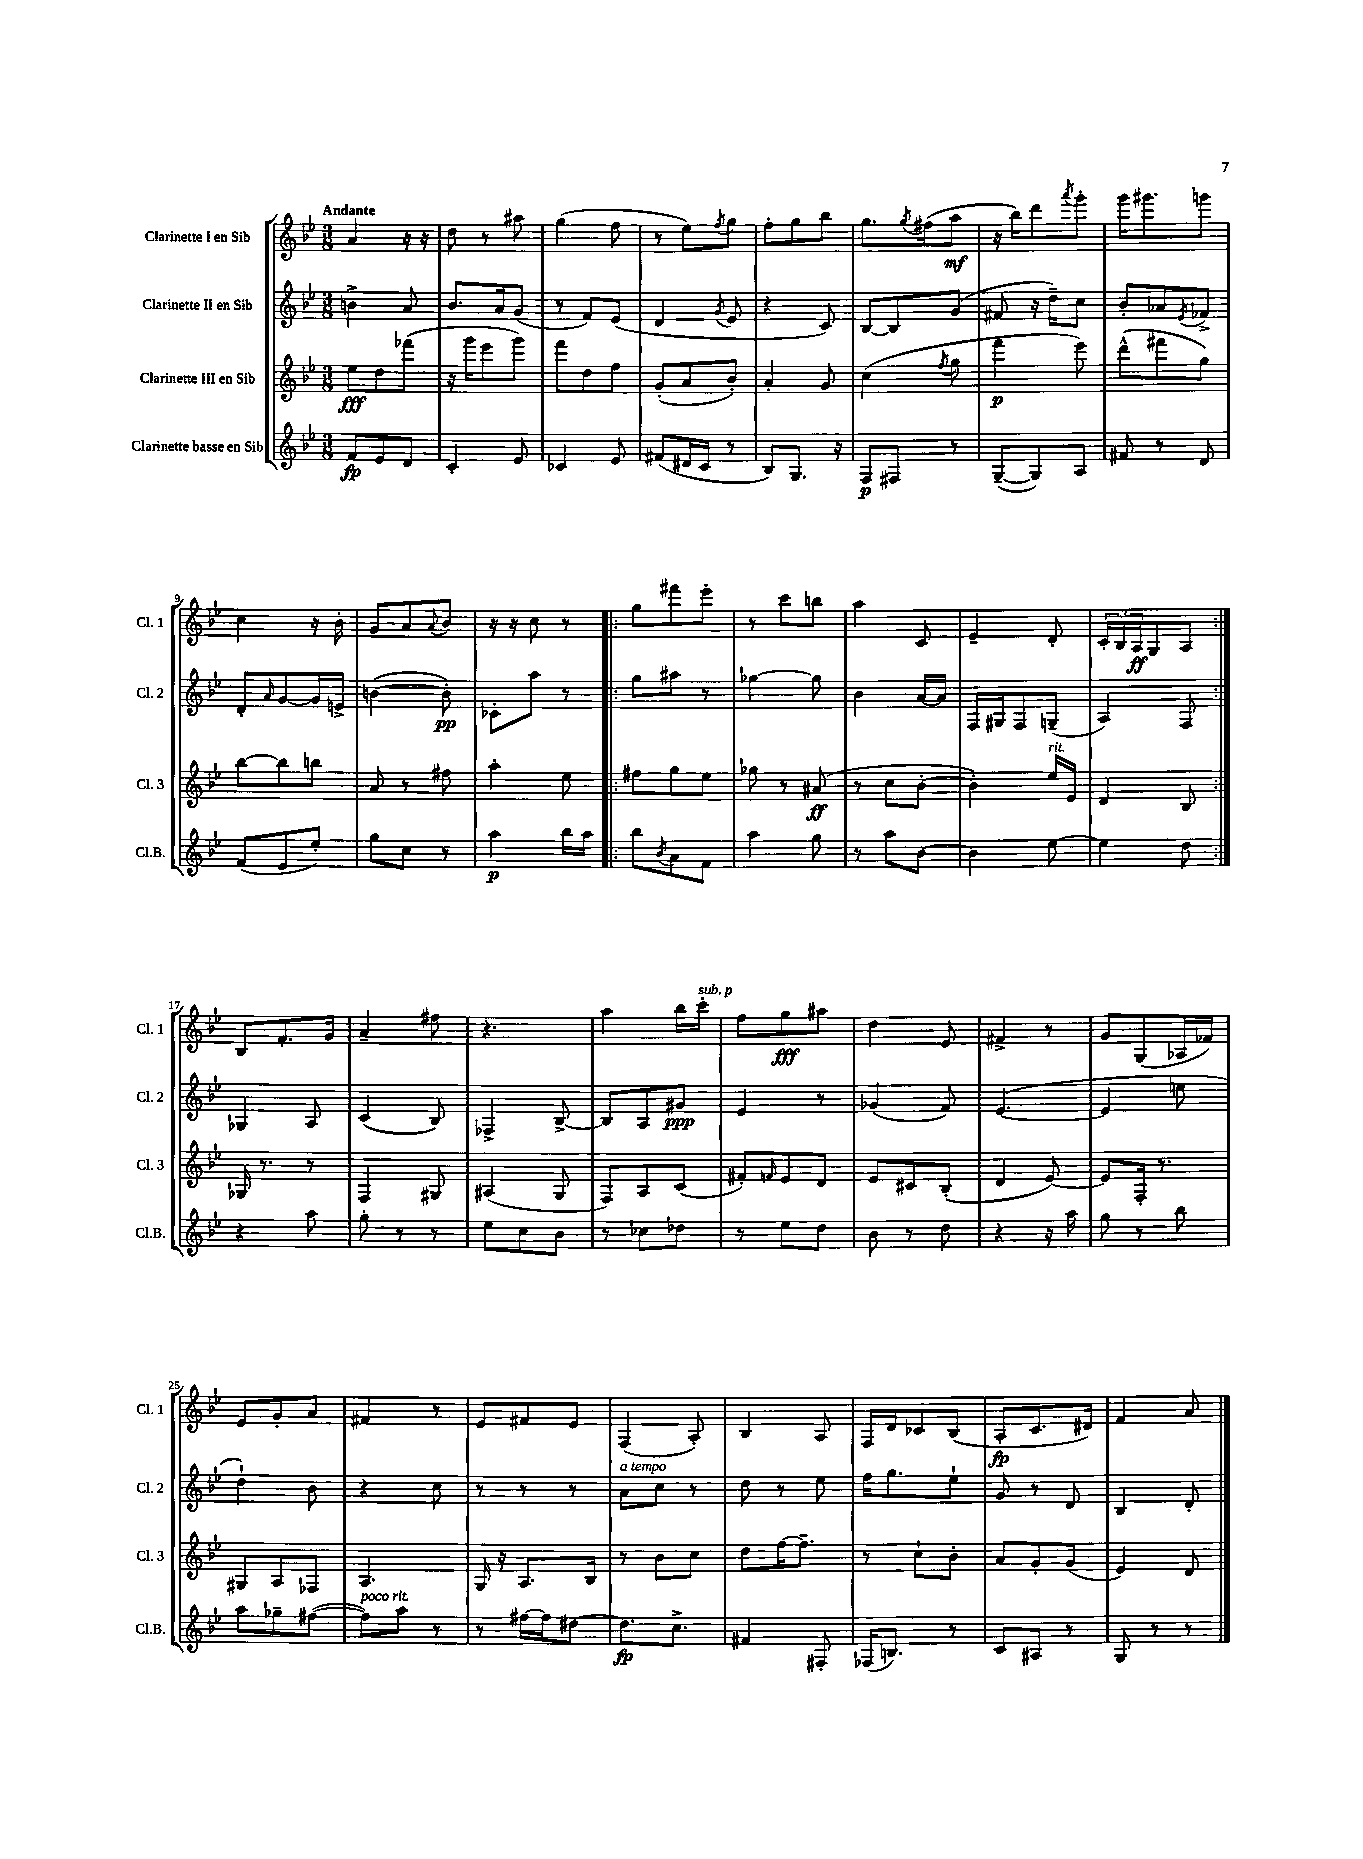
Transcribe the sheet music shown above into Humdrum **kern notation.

**kern	**dynam	**kern	**dynam	**kern	**dynam	**kern	**dynam
*part4	*part4	*part3	*part3	*part2	*part2	*part1	*part1
*staff4	*staff4	*staff3	*staff3	*staff2	*staff2	*staff1	*staff1
*I"Clarinette basse en Sib	*	*I"Clarinette III en Sib	*	*I"Clarinette II en Sib	*	*I"Clarinette I en Sib	*
*I'Cl.B.	*	*I'Cl. 3	*	*I'Cl. 2	*	*I'Cl. 1	*
*clefG2	*	*clefG2	*	*clefG2	*	*clefG2	*
*k[b-e-]	*	*k[b-e-]	*	*k[b-e-]	*	*k[b-e-]	*
*M3/8	*	*M3/8	*	*M3/8	*	*M3/8	*
=1	=1	=1	=1	=1	=1	=1	=1
!	!	!	!	!	!	!LO:TX:a:B:t=Andante	!
8f/L	fp	8ee-\L	fff	4bn^\	.	4a/	.
8e-/	.	8dd\	.	.	.	.	.
8d/J	.	(8fff-X\J	.	8a/	.	16r	.
.	.	.	.	.	.	16r	.
=2	=2	=2	=2	=2	=2	=2	=2
4c'/	.	16r	.	8.b-/L	.	8dd\	.
.	.	16ggg\KL	.	.	.	.	.
.	.	8eee-\	.	.	.	8r	.
.	.	.	.	16a/k	.	.	.
8e-/	.	8ggg\J)	.	(8g/J	.	8aa#X\	.
=3	=3	=3	=3	=3	=3	=3	=3
4c-X/	.	8fff\L	.	8r	.	(4gg\	.
.	.	8dd\	.	8f/L)	.	.	.
8e-/	.	8ff\J	.	(8e-/J	.	8ff\	.
=4	=4	=4	=4	=4	=4	=4	=4
(8f#X/L	.	(8g'/L	.	4d/	.	8r	.
16d#X/L	.	8a/	.	.	.	8ee-\L)	.
16c/JJ	.	.	.	.	.	.	.
.	.	.	.	8qg/	.	8qff/	.
8r	.	8b-'/J)	.	8e-/	.	8gg\J	.
=5	=5	=5	=5	=5	=5	=5	=5
8B-/L)	.	4a'/	.	4r	.	8ff'\L	.
8.G/J	.	.	.	.	.	8gg\	.
.	.	8g/	.	8c/)	.	8bb-\J	.
16r	.	.	.	.	.	.	.
=6	=6	=6	=6	=6	=6	=6	=6
8F/L	p	(4cc\	.	[8B-/L	.	8.gg\L	.
8F#X/J	.	.	.	8B-/]	.	.	.
.	.	.	.	.	.	8qgg/	.
.	.	.	.	.	.	(16ff#X\k	.
.	.	8qff/	.	.	.	.	.
8r	.	8gg\	.	(8g/J	.	8aa\J	mf
=7	=7	=7	=7	=7	=7	=7	=7
([8G~/L	.	4fff\	p	8f#X/	.	16r	.
.	.	.	.	.	.	16bb-\KL)	.
8G/])	.	.	.	16r	.	8ddd\	.
.	.	.	.	16dd~\KL)	.	.	.
.	.	.	.	.	.	8qaaa/	.
8A/J	.	8eee-\)	.	8cc\J	.	8ggg'\J	.
=8	=8	=8	=8	=8	=8	=8	=8
8f#X/	.	(8ddd^^\L	.	8b-'/L	.	16ggg\KL	.
.	.	.	.	.	.	8.ggg#X\	.
8r	.	8fff#X\	.	8a-X/	.	.	.
.	.	.	.	8qe-/	.	.	.
8d/	.	8gg\J)	.	8f-X^/J	.	8gggn\J	.
!!LO:LB:g=z
=9	=9	=9	=9	=9	=9	=9	=9
(8f/L	.	[8bb-\L	.	8d'/L	.	4cc\	.
.	.	.	.	16qqa/	.	.	.
8e-/	.	8bb-\]	.	[8g/	.	.	.
8ee-'/J)	.	8bbn\J	.	16g/L]	.	16r	.
.	.	.	.	16en^/JJ	.	16b-'\	.
=10	=10	=10	=10	=10	=10	=10	=10
8gg\L	.	8a/	.	([4bn\	.	8g/L	.
8cc\J	.	8r	.	.	.	8a/	.
.	.	.	.	.	.	8qqa/	.
8r	.	8ff#X\	.	8b'\])	pp	8b-/J	.
=11	=11	=11	=11	=11	=11	=11	=11
4aa\	p	4aa'\	.	8c-X'\L	.	16r	.
.	.	.	.	.	.	16r	.
.	.	.	.	8aa\J	.	8cc\	.
16bb-\LL	.	8ee-\	.	8r	.	8r	.
16aa\JJ	.	.	.	.	.	.	.
=12!|:	=12!|:	=12!|:	=12!|:	=12!|:	=12!|:	=12!|:	=12!|:
8bb-\L	.	8ff#X\L	.	8gg\L	.	8gg\L	.
8qb-/	.	.	.	.	.	.	.
8a\	.	8gg\	.	8aa#X\J	.	8fff#X\	.
8f\J	.	8ee-\J	.	8r	.	8eee-'\J	.
=13	=13	=13	=13	=13	=13	=13	=13
4aa\	.	8gg-X\	.	[4gg-X\	.	8r	.
.	.	8r	.	.	.	8ccc\L	.
8gg\	.	(8a#X/	ff	8gg-\]	.	8bbn\J	.
=14	=14	=14	=14	=14	=14	=14	=14
8r	.	8r	.	4b-\	.	4aa\	.
8aa\L	.	8cc\L	.	.	.	.	.
[8b-\J	.	[8b-'\J	.	[16a/LL	.	8c/	.
.	.	.	.	16a/JJ]	.	.	.
=15	=15	=15	=15	=15	=15	=15	=15
4b-\]	.	4b-'\])	.	16F/LL	.	4e-~/	.
.	.	.	.	16G#X/J	.	.	.
.	.	.	.	8F/	.	.	.
!	!	!LO:TX:a:i:t=rit.	!	!	!	!	!
[8ee-\	.	16ee-/LL	.	(8Gn~/J	.	8d'/	.
.	.	16e-/JJ	.	.	.	.	.
=16	=16	=16	=16	=16	=16	=16	=16
4ee-\]	.	4d/	.	4A/)	.	24c'/LL	.
.	.	.	.	.	.	24B-/	.
.	.	.	.	.	.	24A/J	ff
.	.	.	.	.	.	8G/	.
8dd\	.	8B-/	.	8F/	.	8A/J	.
!!LO:LB:g=z
=17:|!	=17:|!	=17:|!	=17:|!	=17:|!	=17:|!	=17:|!	=17:|!
4r	.	16G-X/	.	4G-X/	.	8B-/L	.
.	.	8.r	.	.	.	.	.
.	.	.	.	.	.	8.f'/	.
8aa\	.	8r	.	8A/	.	.	.
.	.	.	.	.	.	16g/Jk	.
=18	=18	=18	=18	=18	=18	=18	=18
8gg'\	.	4F/	.	(4c/	.	4a~/	.
8r	.	.	.	.	.	.	.
8r	.	8G#X/	.	8B-/)	.	8ff#X\	.
=19	=19	=19	=19	=19	=19	=19	=19
8ee-\L	.	(4A#X/	.	4F-X^/	.	4.r	.
8cc\	.	.	.	.	.	.	.
8b-\J	.	8G/	.	[8B-^/	.	.	.
=20	=20	=20	=20	=20	=20	=20	=20
8r	.	8F/L)	.	8B-/L]	.	4aa\	.
8cc-X\L	.	8A/	.	8A/	.	.	.
8dd-X\J	.	(8c/J	.	8g#X/J	ppp	16bb-\LL	.
!	!	!	!	!	!	!LO:TX:a:i:t=sub. p	!
.	.	.	.	.	.	16ccc'\JJ	.
=21	=21	=21	=21	=21	=21	=21	=21
8r	.	8f#X'/L)	.	4e-/	.	8ff\L	.
.	.	16qqfn/	.	.	.	.	.
8ee-\L	.	8e-/	.	.	.	8gg\	fff
8dd\J	.	8d/J	.	8r	.	8aa#X\J	.
=22	=22	=22	=22	=22	=22	=22	=22
8b-\	.	8e-/L	.	(4g-X/	.	4dd\	.
8r	.	8c#X/	.	.	.	.	.
8dd\	.	(8B-'/J	.	8f/)	.	8e-/	.
=23	=23	=23	=23	=23	=23	=23	=23
4r	.	4d/	.	([4.e-/	.	4f#X^/	.
16r	.	[8e-/)	.	.	.	8r	.
16aa\	.	.	.	.	.	.	.
=24	=24	=24	=24	=24	=24	=24	=24
8gg\	.	8e-/L]	.	4e-/]	.	8g/L	.
8r	.	16F'/Jk	.	.	.	(8G/	.
.	.	8.r	.	.	.	.	.
8bb-\	.	.	.	8een\	.	16A-X/L	.
.	.	.	.	.	.	16f-X/JJ)	.
!!LO:LB:g=z
=25	=25	=25	=25	=25	=25	=25	=25
8aa\L	.	8G#X/L	.	4dd`\)	.	8e-/L	.
8gg-X~\	.	8A/	.	.	.	8g'/	.
([8ff#X\J	.	8F-X/J	.	8b-\	.	8a/J	.
=26	=26	=26	=26	=26	=26	=26	=26
!LO:TX:a:i:t=poco rit.	!	!	!	!	!	!	!
8ff#\L])	.	4.A/	.	4r	.	4f#X/	.
8aa\J	.	.	.	.	.	.	.
8r	.	.	.	8cc\	.	8r	.
=27	=27	=27	=27	=27	=27	=27	=27
8r	.	16G/	.	8r	.	8e-/L	.
.	.	16r	.	.	.	.	.
[16ff#X\LL	.	8.A/L	.	8r	.	8f#X/	.
16ff#\J]	.	.	.	.	.	.	.
[8dd#X\J	.	.	.	8r	.	8e-/J	.
.	.	16B-/Jk	.	.	.	.	.
=28	=28	=28	=28	=28	=28	=28	=28
!	!	!	!	!LO:TX:a:i:t=a tempo	!	!	!
8.dd#\L]	fp	8r	.	8a\L	.	(4F/	.
.	.	8b-\L	.	8cc\J	.	.	.
8.cc^\J	.	.	.	.	.	.	.
.	.	8cc\J	.	8r	.	8A'/)	.
=29	=29	=29	=29	=29	=29	=29	=29
4f#X/	.	8dd\L	.	8dd\	.	4B-/	.
.	.	[16ff\K	.	8r	.	.	.
.	.	8.ff~\J]	.	.	.	.	.
8F#X'/	.	.	.	8ee-\	.	8A/	.
=30	=30	=30	=30	=30	=30	=30	=30
(16F-X/KL	.	8r	.	16ff\KL	.	16F/LL	.
8.Bn/J)	.	.	.	8.gg\	.	16d/J	.
.	.	8cc`\L	.	.	.	8c-X/	.
8r	.	8b-'\J	.	8ee-`\J	.	(8B-/J	.
=31	=31	=31	=31	=31	=31	=31	=31
8c/L	.	8a/L	.	8g/	.	8A'/L	fp
8A#X/J	.	8g'/	.	8r	.	8.c/	.
8r	.	(8g/J	.	8d/	.	.	.
.	.	.	.	.	.	16d#X/Jk)	.
=32	=32	=32	=32	=32	=32	=32	=32
8G/	.	4e-/)	.	4B-/	.	4f/	.
8r	.	.	.	.	.	.	.
8r	.	8d/	.	8d'/	.	8a/	.
==	==	==	==	==	==	==	==
*-	*-	*-	*-	*-	*-	*-	*-
